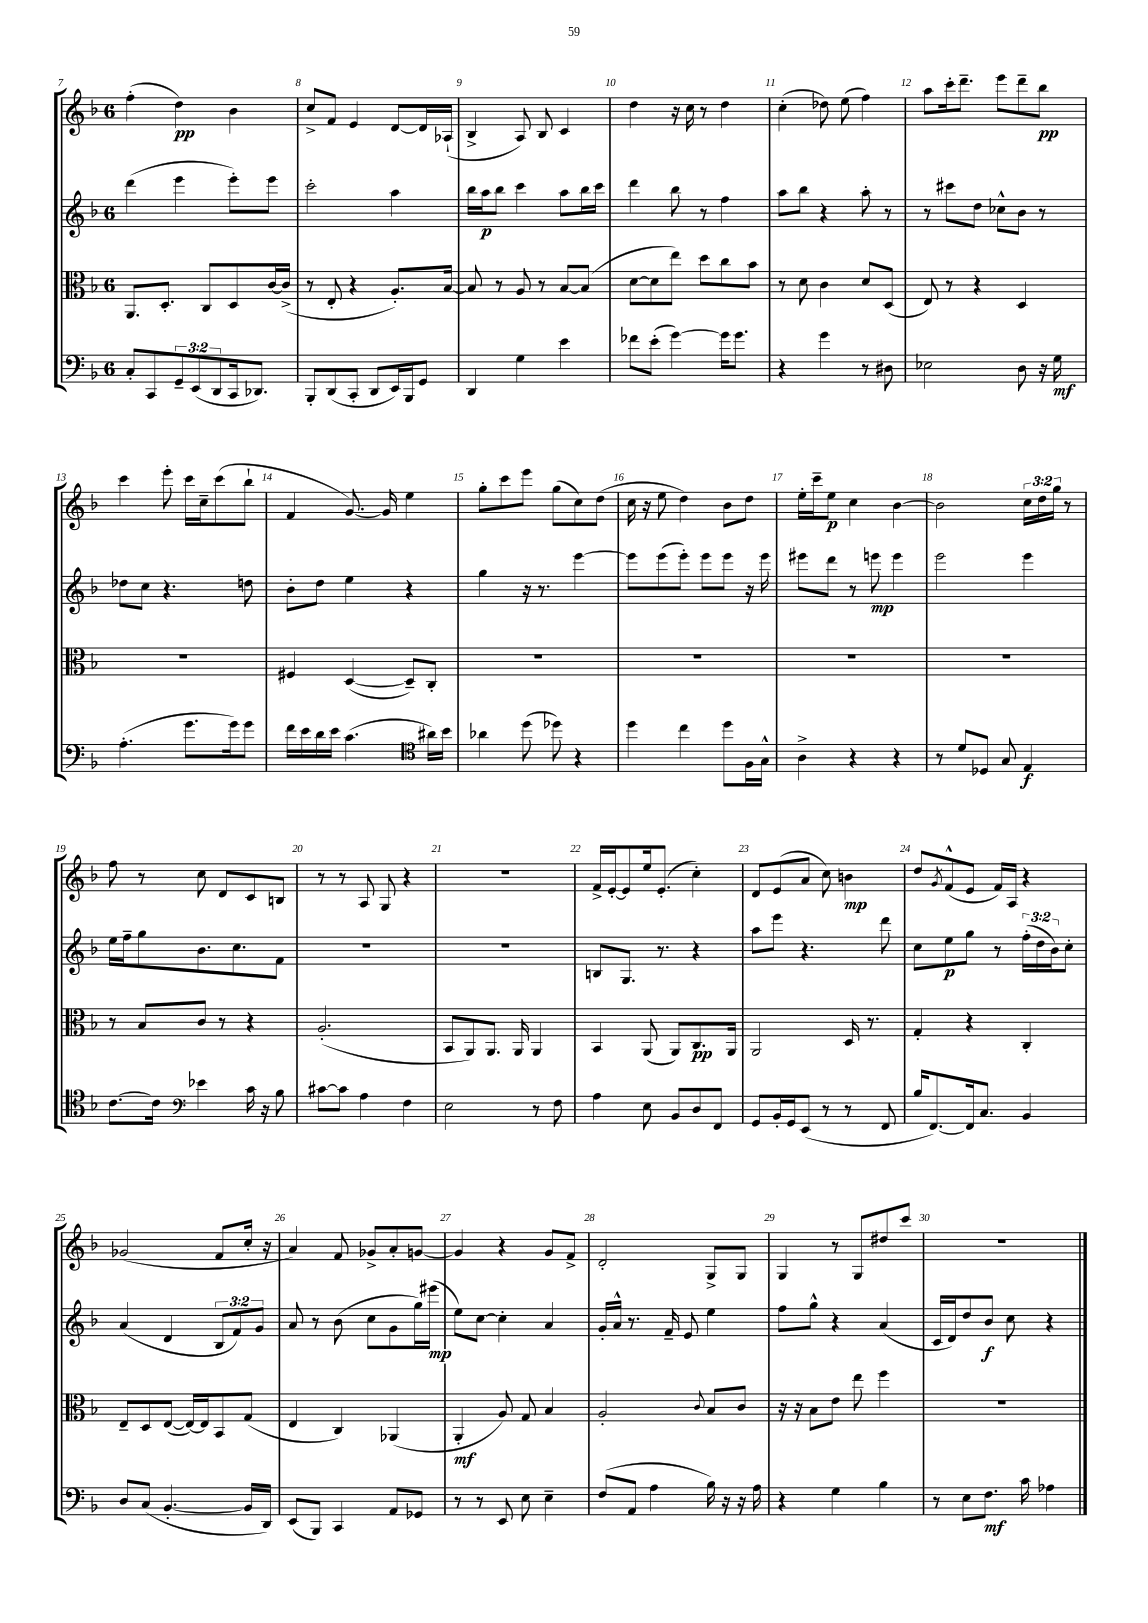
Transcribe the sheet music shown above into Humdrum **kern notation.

**kern	**dynam	**kern	**dynam	**kern	**dynam	**kern	**dynam
*part4	*part4	*part3	*part3	*part2	*part2	*part1	*part1
*staff4	*staff4	*staff3	*staff3	*staff2	*staff2	*staff1	*staff1
*clefF4	*	*clefC3	*	*clefG2	*	*clefG2	*
*k[b-]	*	*k[b-]	*	*k[b-]	*	*k[b-]	*
*M6/8	*	*M6/8	*	*M6/8	*	*M6/8	*
=7	=7	=7	=7	=7	=7	=7	=7
8C'/L	.	8.AA/L	.	(4ddd\	.	(4ff'\	.
8CC/	.	.	.	.	.	.	.
.	.	8.D'/J	.	.	.	.	.
12GG~/	.	.	.	4eee\	.	4dd\)	pp
(12EE/	.	.	.	.	.	.	.
.	.	8C/L	.	.	.	.	.
12DD/	.	.	.	.	.	.	.
16CC/k	.	8D/	.	8eee'\L)	.	4b-\	.
8.DD-X/J)	.	.	.	.	.	.	.
.	.	[16c/L	.	8eee\J	.	.	.
.	.	(16c^/JJ]	.	.	.	.	.
=8	=8	=8	=8	=8	=8	=8	=8
8BBB-'/L	.	8r	.	2ccc'\	.	8cc^/L	.
(8DD/	.	8E'/	.	.	.	8f/J	.
8CC'/J	.	4r	.	.	.	4e/	.
8DD/L	.	.	.	.	.	.	.
16EE/L)	.	8.A'/L)	.	4aa\	.	[8d/L	.
16BBB-/J	.	.	.	.	.	.	.
8GG/J	.	.	.	.	.	16d/L]	.
.	.	[16B-/Jk	.	.	.	(16A-X`/JJ	.
=9	=9	=9	=9	=9	=9	=9	=9
4DD/	.	8B-/]	.	16bb-\LL	.	4B-^/	.
.	.	.	.	16aa\J	p	.	.
.	.	8r	.	8bb-\J	.	.	.
4G\	.	8A/	.	4ccc\	.	8A/)	.
.	.	8r	.	.	.	8B-/	.
4e\	.	[8B-/L	.	8aa\L	.	4c/	.
.	.	(8B-/J]	.	16bb-\L	.	.	.
.	.	.	.	16ccc\JJ	.	.	.
=10	=10	=10	=10	=10	=10	=10	=10
8f-X\L	.	[8d\L	.	4ddd\	.	4dd\	.
(8e'\J	.	8d\]	.	.	.	.	.
[4g\)	.	8ee\J)	.	8bb-\	.	16r	.
.	.	.	.	.	.	16cc\	.
.	.	8dd\L	.	8r	.	8r	.
16g\KL]	.	8cc\	.	4ff\	.	4dd\	.
8.g\J	.	.	.	.	.	.	.
.	.	8b-\J	.	.	.	.	.
=11	=11	=11	=11	=11	=11	=11	=11
4r	.	8r	.	8aa\L	.	(4cc'\	.
.	.	8d\	.	8bb-\J	.	.	.
4g\	.	4c\	.	4r	.	8dd-X\)	.
.	.	.	.	.	.	(8ee\	.
8r	.	8d/L	.	8aa'\	.	4ff\)	.
8D#X\	.	(8D/J	.	8r	.	.	.
=12	=12	=12	=12	=12	=12	=12	=12
2E-X\	.	8E/)	.	8r	.	8aa\L	.
.	.	8r	.	8ccc#X\L	.	16ccc'\k	.
.	.	.	.	.	.	8.ddd~\J	.
.	.	4r	.	8dd\J	.	.	.
.	.	.	.	8cc-X^^\L	.	8eee\L	.
8D\	.	4D/	.	8b-\J	.	8ddd~\	.
16r	.	.	.	8r	.	8bb-\J	pp
16G\	mf	.	.	.	.	.	.
!!LO:LB:g=z
=13	=13	=13	=13	=13	=13	=13	=13
(4.A'\	.	2.r	.	8dd-X\L	.	4ccc\	.
.	.	.	.	8cc\J	.	.	.
.	.	.	.	4.r	.	8eee'\	.
8.g\L	.	.	.	.	.	16ccc\LL	.
.	.	.	.	.	.	16cc~\J	.
.	.	.	.	.	.	(8ccc\	.
16g\k)	.	.	.	.	.	.	.
8g\J	.	.	.	8ddn\	.	8bb-`\J	.
=14	=14	=14	=14	=14	=14	=14	=14
16f\LL	.	4F#X/	.	8b-'\L	.	4f/	.
16e\	.	.	.	.	.	.	.
16d\	.	.	.	8dd\J	.	.	.
16e\JJ	.	.	.	.	.	.	.
(4.c\	.	([4D/	.	4ee\	.	[8.g/)	.
.	.	.	.	.	.	16g/]	.
.	.	8D~/L])	.	4r	.	4ee\	.
*clefC4	*	*	*	*	*	*	*
16a#X\LL)	.	8C'/J	.	.	.	.	.
16b-\JJ	.	.	.	.	.	.	.
=15	=15	=15	=15	=15	=15	=15	=15
4a-X\	.	2.r	.	4gg\	.	8gg'\L	.
.	.	.	.	.	.	8ccc\	.
(8dd\	.	.	.	16r	.	8eee\J	.
.	.	.	.	8.r	.	.	.
8dd-X\)	.	.	.	.	.	(8gg\L	.
4r	.	.	.	[4eee\	.	8cc\)	.
.	.	.	.	.	.	(8dd\J	.
=16	=16	=16	=16	=16	=16	=16	=16
4dd\	.	2.r	.	8eee\L]	.	16cc\	.
.	.	.	.	.	.	16r	.
.	.	.	.	(8eee\	.	8ee\	.
4cc\	.	.	.	8eee'\J)	.	4dd\)	.
.	.	.	.	8eee\L	.	.	.
8dd\L	.	.	.	8eee\J	.	8b-\L	.
16F\L	.	.	.	16r	.	8dd\J	.
16G^^\JJ	.	.	.	16eee\	.	.	.
=17	=17	=17	=17	=17	=17	=17	=17
4A^\	.	2.r	.	8eee#X\L	.	16ee'\LL	.
.	.	.	.	.	.	16ccc~\J	.
.	.	.	.	8ddd\J	.	8ee\J	p
4r	.	.	.	8r	.	4cc\	.
.	.	.	.	8eeen\	mp	.	.
4r	.	.	.	4eee\	.	[4b-\	.
=18	=18	=18	=18	=18	=18	=18	=18
8r	.	2.r	.	2eee\	.	2b-\]	.
8d/L	.	.	.	.	.	.	.
8D-X/J	.	.	.	.	.	.	.
8G/	.	.	.	.	.	.	.
4E/	f	.	.	4eee\	.	24cc\LL	.
.	.	.	.	.	.	24dd\	.
.	.	.	.	.	.	24gg\JJ	.
.	.	.	.	.	.	8r	.
!!LO:LB:g=z
=19	=19	=19	=19	=19	=19	=19	=19
[8.c\L	.	8r	.	16ee\LL	.	8ff\	.
.	.	.	.	16ff~\J	.	.	.
.	.	8B-/L	.	8gg\	.	8r	.
16c\Jk]	.	.	.	.	.	.	.
*clefF4	*	*	*	*	*	*	*
4e-X\	.	8c/J	.	8.b-\	.	8cc\	.
.	.	8r	.	.	.	8d/L	.
.	.	.	.	8.cc\	.	.	.
16c\	.	4r	.	.	.	8c/	.
16r	.	.	.	.	.	.	.
8B-\	.	.	.	8f\J	.	8Bn/J	.
=20	=20	=20	=20	=20	=20	=20	=20
[8c#X\L	.	(2.A'/	.	2.r	.	8r	.
8c#\J]	.	.	.	.	.	8r	.
4A\	.	.	.	.	.	8A/	.
.	.	.	.	.	.	8G/	.
4F\	.	.	.	.	.	4r	.
=21	=21	=21	=21	=21	=21	=21	=21
2E\	.	8BB-/L	.	2.r	.	2.r	.
.	.	8AA/)	.	.	.	.	.
.	.	8.AA/J	.	.	.	.	.
.	.	16AA/	.	.	.	.	.
8r	.	4AA/	.	.	.	.	.
8F\	.	.	.	.	.	.	.
=22	=22	=22	=22	=22	=22	=22	=22
4A\	.	4BB-/	.	8Bn/L	.	16f^/LL	.
.	.	.	.	.	.	[16e'/J	.
.	.	.	.	8.G/J	.	8e/]	.
8E\	.	(8AA/	.	.	.	16ee/k	.
.	.	.	.	8.r	.	(8.e'/J	.
8BB-/L	.	8AA/L)	.	.	.	.	.
8D/	.	8.C/	pp	4r	.	4cc'\)	.
8FF/J	.	.	.	.	.	.	.
.	.	16AA/Jk	.	.	.	.	.
=23	=23	=23	=23	=23	=23	=23	=23
8GG/L	.	2AA/	.	8aa\L	.	8d/L	.
16BB-'/L	.	.	.	8eee\J	.	(8e/	.
16GG/J	.	.	.	.	.	.	.
(8EE/J	.	.	.	4.r	.	8a/J	.
8r	.	.	.	.	.	8cc\)	.
8r	.	16D/	.	.	.	4bn\	mp
.	.	8.r	.	.	.	.	.
8FF/	.	.	.	8ddd\	.	.	.
=24	=24	=24	=24	=24	=24	=24	=24
16B-/KL	.	4G'/	.	8cc\L	.	8dd/L	.
[8.FF/)	.	.	.	.	.	.	.
.	.	.	.	.	.	8qg/	.
.	.	.	.	8ee\	p	(8f^^/	.
16FF/k]	.	4r	.	8gg\J	.	8e/J	.
8.C/J	.	.	.	.	.	.	.
.	.	.	.	8r	.	16f/LL)	.
.	.	.	.	.	.	16A/JJ	.
4BB-/	.	4C'/	.	(24ff'\LL	.	4r	.
.	.	.	.	24dd\	.	.	.
.	.	.	.	24b-\J)	.	.	.
.	.	.	.	8cc'\J	.	.	.
!!LO:LB:g=z
=25	=25	=25	=25	=25	=25	=25	=25
8D/L	.	8E~/L	.	(4a/	.	(2g-X/	.
(8C/J	.	8D/	.	.	.	.	.
[4.BB-'/	.	([8E/J	.	4d/	.	.	.
.	.	16E/LL_)	.	.	.	.	.
.	.	16E/J]	.	.	.	.	.
.	.	8BB-/	.	12B-/L	.	8f/L	.
.	.	.	.	12f/)	.	.	.
16BB-/LL]	.	(8G/J	.	.	.	16cc'/Jk	.
.	.	.	.	12g/J	.	.	.
16DD/JJ)	.	.	.	.	.	16r	.
=26	=26	=26	=26	=26	=26	=26	=26
(8EE/L	.	4E/	.	8a/	.	4a/)	.
8BBB-/J)	.	.	.	8r	.	.	.
4CC/	.	4C/)	.	(8b-\	.	8f/	.
.	.	.	.	8cc\L	.	8g-X^/L	.
8AA/L	.	(4AA-X/	.	8g\	.	8a'/	.
8GG-X/J	.	.	.	16gg\L)	.	[8gn/J	.
.	.	.	.	(16eee#X\JJ	mp	.	.
=27	=27	=27	=27	=27	=27	=27	=27
8r	.	4AA'/	mf	8ee\L)	.	4g/]	.
8r	.	.	.	[8cc\J	.	.	.
8EE/	.	8A/)	.	4cc'\]	.	4r	.
8E\	.	8G/	.	.	.	.	.
4E~\	.	4B-/	.	4a/	.	8g/L	.
.	.	.	.	.	.	8f^/J	.
=28	=28	=28	=28	=28	=28	=28	=28
(8F/L	.	2A'/	.	16g'/LL	.	2d'/	.
.	.	.	.	16a^^/JJ	.	.	.
8AA/J	.	.	.	8.r	.	.	.
4A\	.	.	.	.	.	.	.
.	.	.	.	16f~/	.	.	.
.	.	.	.	8e/	.	.	.
.	.	8qqc/	.	.	.	.	.
16B-\)	.	8B-/L	.	4ee\	.	8G^/L	.
16r	.	.	.	.	.	.	.
16r	.	8c/J	.	.	.	8G/J	.
16A\	.	.	.	.	.	.	.
=29	=29	=29	=29	=29	=29	=29	=29
4r	.	16r	.	8ff\L	.	4G/	.
.	.	16r	.	.	.	.	.
.	.	8B-\L	.	8gg^^\J	.	.	.
4G\	.	8e\J	.	4r	.	8r	.
.	.	8ee\	.	.	.	8G/L	.
4B-\	.	4ff\	.	(4a/	.	8dd#X/	.
.	.	.	.	.	.	8ccc/J	.
=30	=30	=30	=30	=30	=30	=30	=30
8r	.	2.r	.	16c/LL	.	2.r	.
.	.	.	.	16d/J)	.	.	.
8E\L	.	.	.	8dd/	.	.	.
8.F\J	mf	.	.	8b-/J	f	.	.
.	.	.	.	8cc\	.	.	.
16c\	.	.	.	.	.	.	.
4A-X\	.	.	.	4r	.	.	.
==	==	==	==	==	==	==	==
*-	*-	*-	*-	*-	*-	*-	*-
